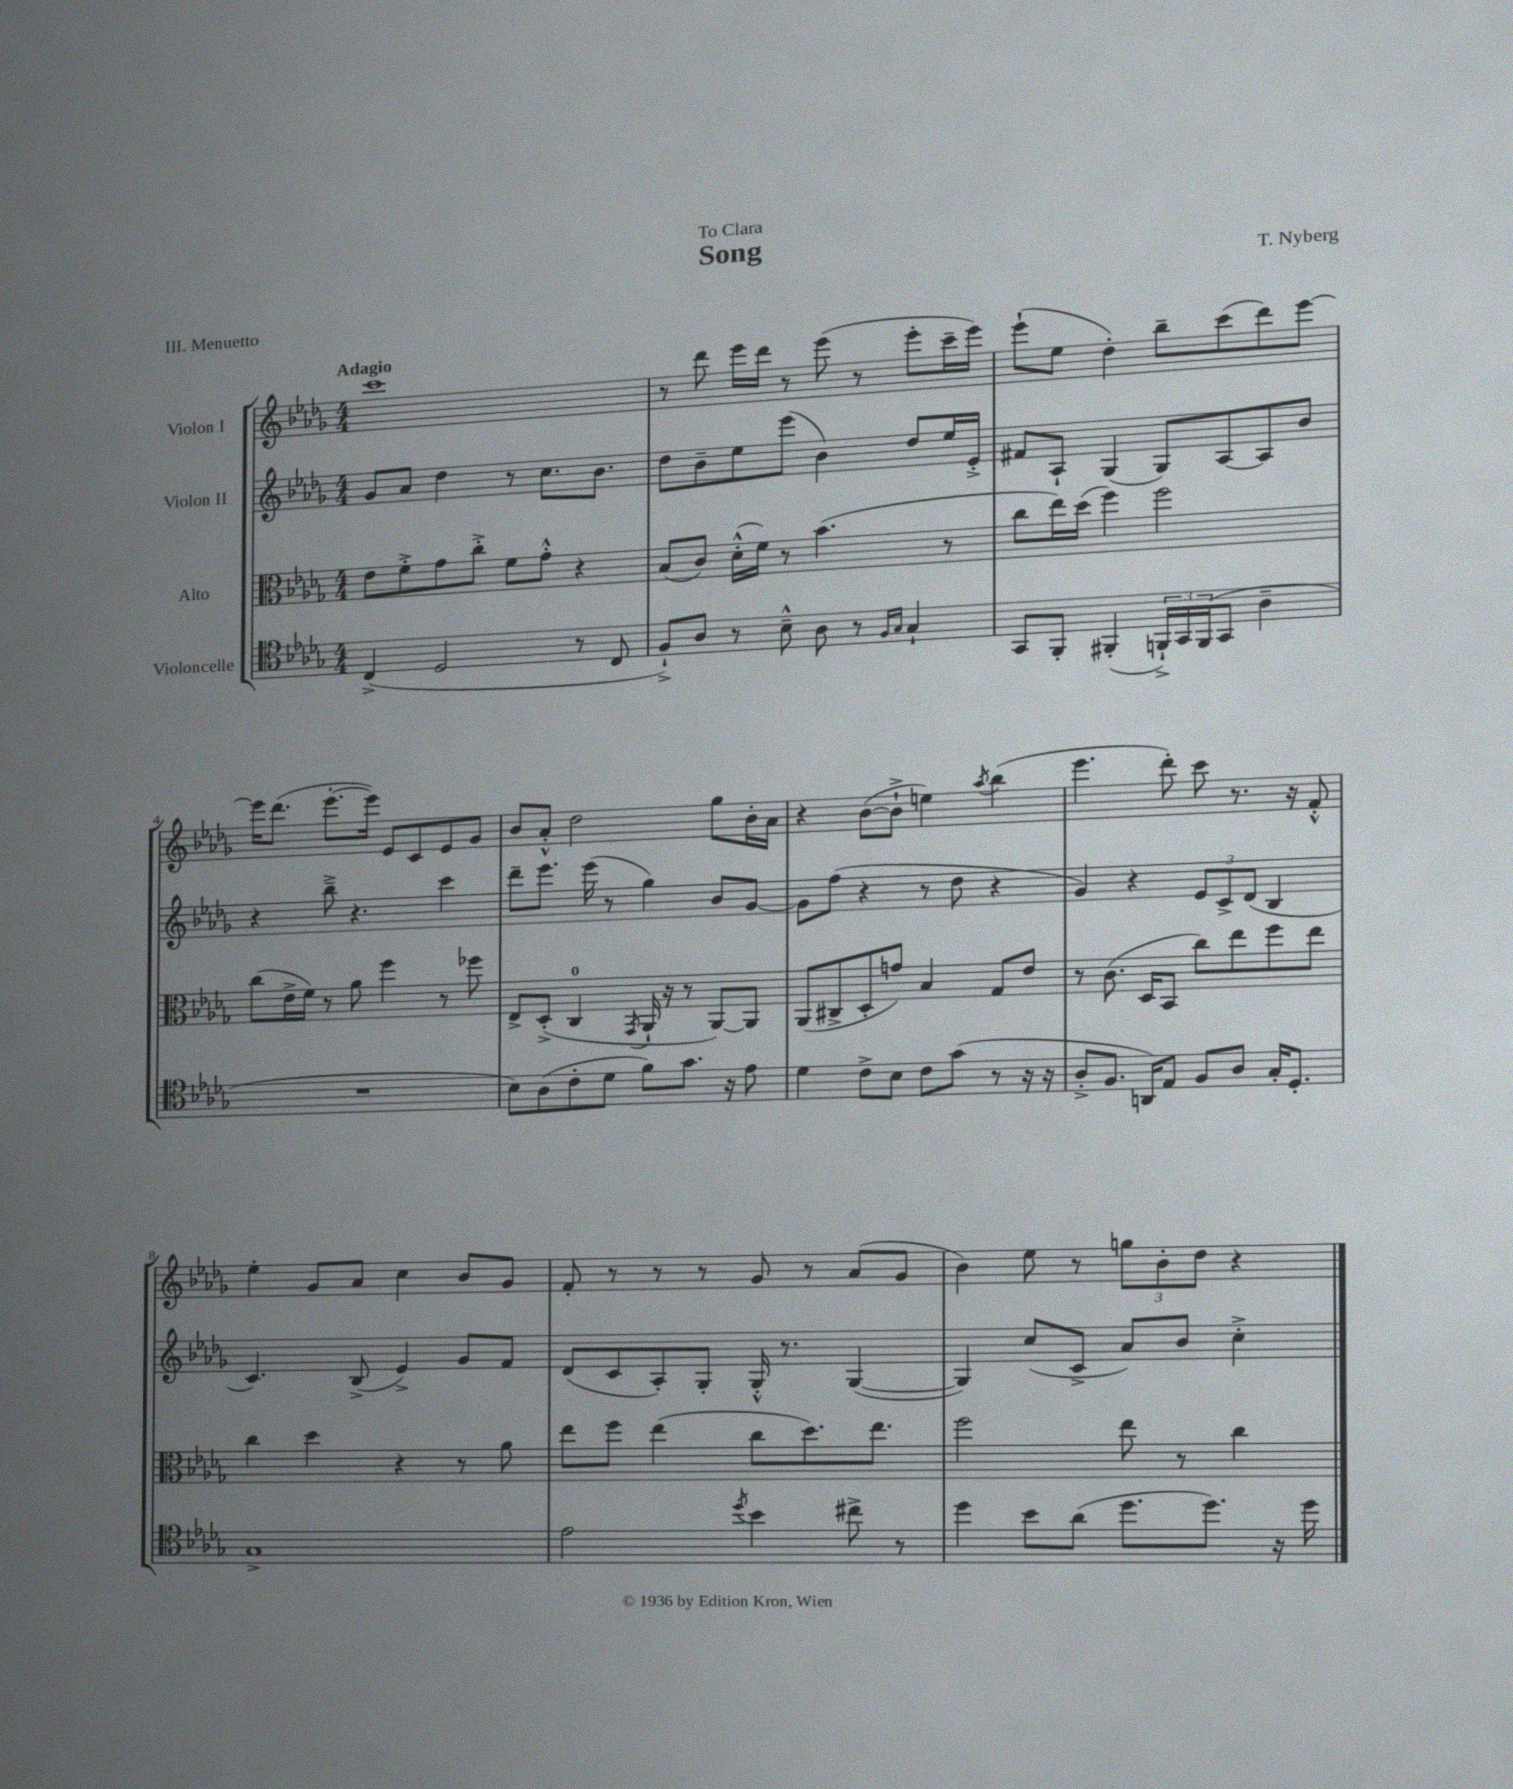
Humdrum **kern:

**kern	**kern	**kern	**kern
*staff4	*staff3	*staff2	*staff1
*clefC4	*clefC3	*clefG2	*clefG2
*k[b-e-a-d-g-]	*k[b-e-a-d-g-]	*k[b-e-a-d-g-]	*k[b-e-a-d-g-]
*M4/4	*M4/4	*M4/4	*M4/4
(4C^	8e-	8g-	1ccc
.	8f'^	8a-	.
2D-	8g-	4dd-	.
.	8cc'^	.	.
.	8f	8r	.
.	8g-'^^	8.cc	.
8r	4r	.	.
.	.	8.b-	.
8C	.	.	.
=	=	=	=
8F`^)	(8B-	8dd-	8r
8A-	8c)	8b-~	8ddd-
8r	(16d-'^^	8ee-	16eee-
.	16f)	.	16ddd-
8B-~^^	8r	(8eee-	8r
8A-	(4.b-	4b-)	(8eee-
8r	.	.	8r
16qqF	.	.	.
16qqG-	.	.	.
4G-`	.	8dd-	8eee-'
.	8r	16ee-	16ccc~
.	.	16e-'^	16eee-)
=	=	=	=
8GG-	8cc	8f#	(8eee-`
8FF'	16ee-)	8A-`	8ee-
.	(16dd-	.	.
(4FF#'	4ff)	(4G-	4dd-')
24FF`^)	2ff	8G-)	8bb-~
24GG-	.	.	.
(24FF	.	.	.
8GG-	.	[8A-	(8ccc
4A-~	.	8A-]	8ddd-)
.	.	8b-	[8eee-
=	=	=	=
1r	(8cc	4r	16eee-]
.	.	.	(8.ddd-
.	16e-^	.	.
.	16f)	.	.
.	8r	8bb-~^	[8.eee-'
.	8a-	4.r	.
.	.	.	16eee-])
.	4ff	.	8e-
.	.	.	8c
.	8r	4ccc	8e-
.	8ff-	.	8g-
=	=	=	=
8B-)	8E-^	8ddd-~	8b-
(8A-	(8D-'^	8.eee-	8a-'^^
8c'	4C	.	2dd-
.	.	(16eee-	.
8d-	.	8r	.
.	8qGG-	.	.
8f)	16AA-`	4gg-)	.
.	16r	.	.
8.g-	8r	.	.
.	[8AA-)	8b-	8gg-
16r	.	.	.
8e-	8AA-]	[8g-	16b-'
.	.	.	16a-
=	=	=	=
4d-	(8AA-	8g-]	4r
.	8C#^	(8ff	.
8c^	8D-'	4r	([8b-
8B-	8g)	.	8b-`^]
8c	4B-	8r	4ee)
(8g-	.	8dd-	.
.	.	.	8qaa-
8r	8G-	4r	(4bb-
16r	8e-	.	.
16r	.	.	.
=	=	=	=
8A-'^	8r	4g-)	4.eee-
8.F	(8.c	.	.
.	.	4r	.
16AA)	16D-	.	.
8E-	8BB-	.	8ddd-')
8F	8cc)	12e-	8ccc
.	.	12c^	.
8A-	8ee-	.	8.r
.	.	(12d-	.
16G-'	8ff	4B-	.
8.D-'	.	.	16r
.	8ee-	.	8f'^^
=	=	=	=
1G-^	4cc	4.c)	4ee-'
.	4dd-	.	8g-
.	.	(8B-^	8a-
.	4r	4e-^)	4cc
.	8r	8g-	8b-
.	8a-	8f	8g-
=	=	=	=
2e-	8ee-	(8d-	8f'
.	8ff	8c	8r
.	(4ee-	8A-')	8r
.	.	8G-'	8r
8qdd-	.	.	.
4b-	8cc	16G-'^^	8g-
.	.	8.r	.
.	8.dd-)	.	8r
8cc#^	.	([4G-	(8a-
.	8.ee-	.	.
8r	.	.	8g-
=	=	=	=
4dd-	2ff	4G-])	4b-)
8b-	.	(8cc	8ee-
(8a-	.	8c^	8r
8.dd-	8ee-	8a-)	12gg
.	.	.	12b-'
.	8r	8b-	.
.	.	.	12dd-
8.dd-)	.	.	.
.	4cc	4cc'^	4r
16r	.	.	.
16dd-	.	.	.
==	==	==	==
*-	*-	*-	*-
